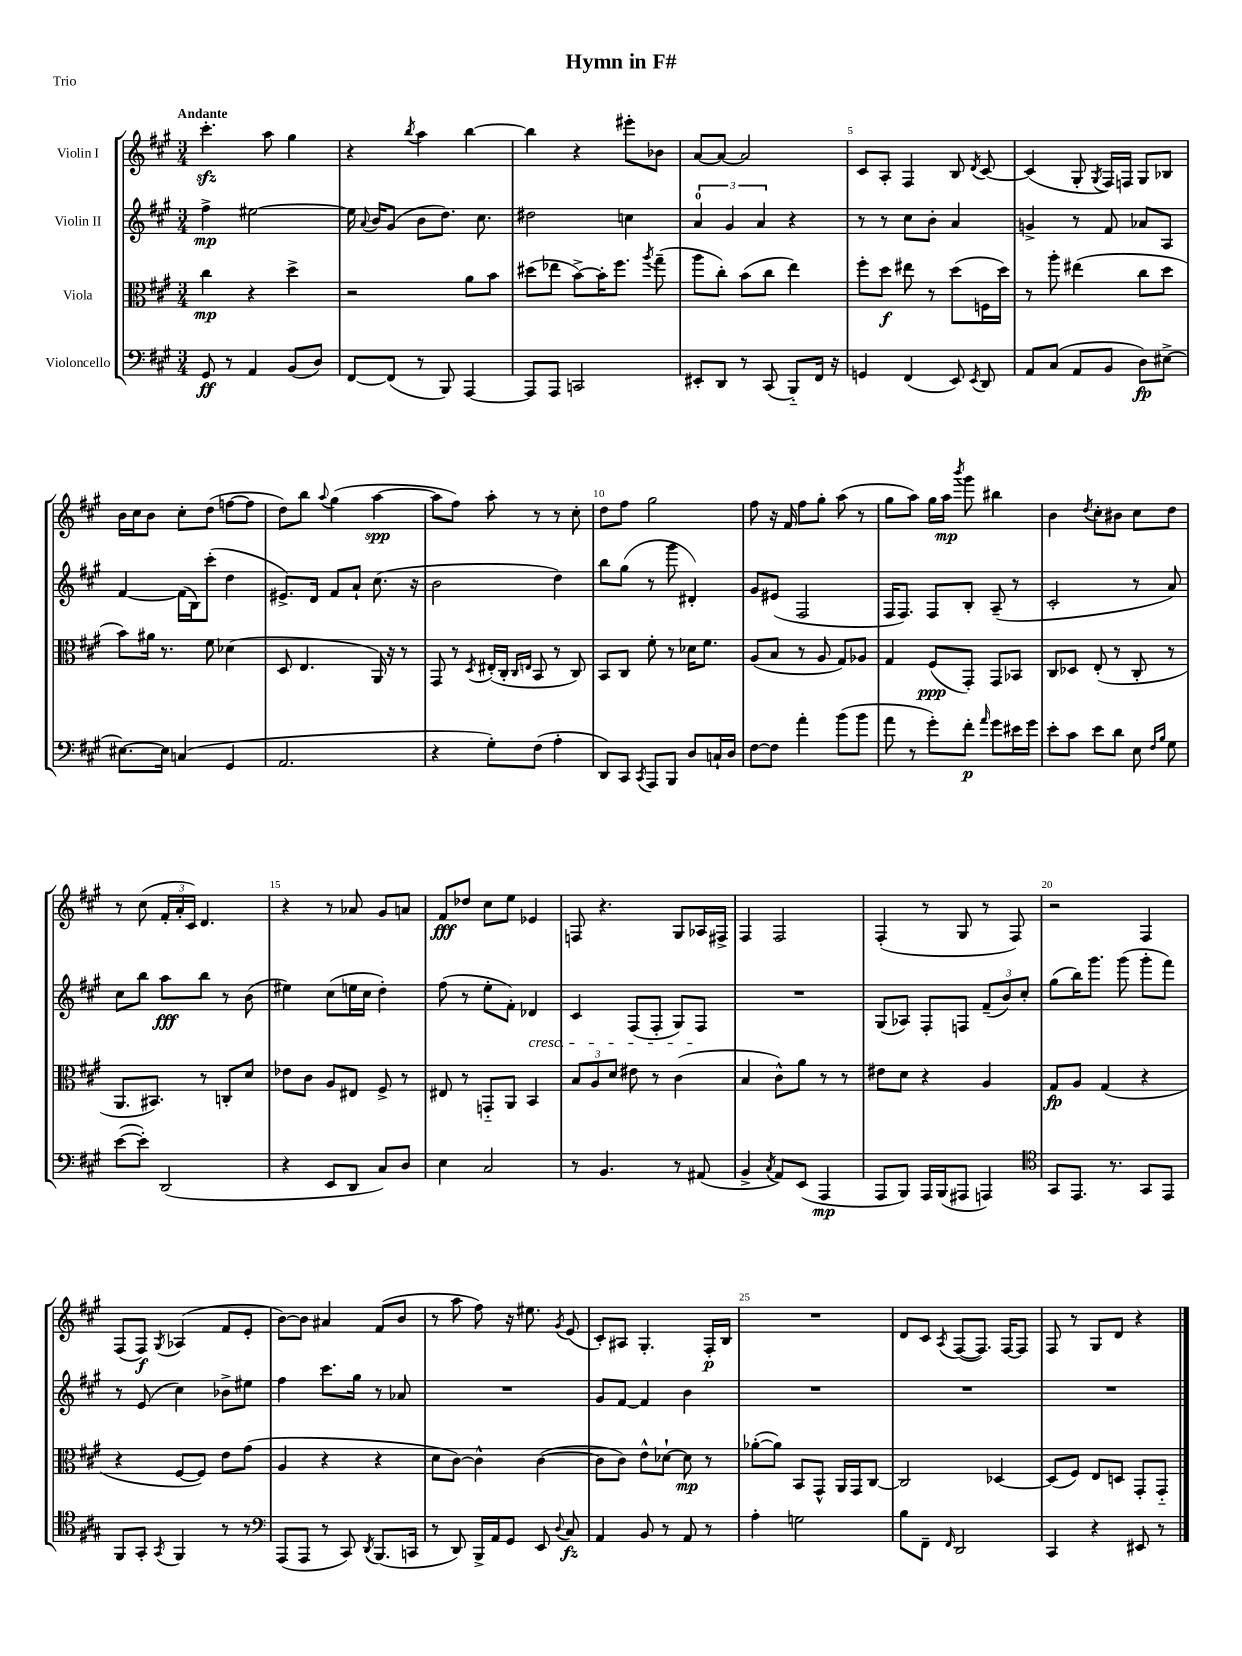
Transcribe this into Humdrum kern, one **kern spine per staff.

**kern	**kern	**kern	**kern
*staff4	*staff3	*staff2	*staff1
*clefF4	*clefC3	*clefG2	*clefG2
*k[f#c#g#]	*k[f#c#g#]	*k[f#c#g#]	*k[f#c#g#]
*M3/4	*M3/4	*M3/4	*M3/4
8GG#	4cc#	4ff#^	4.ccc#'
8r	.	.	.
4AA	4r	[2ee#	.
.	.	.	8aa
(8BB	4dd^	.	4gg#
8D)	.	.	.
=	=	=	=
[8FF#	2r	16ee#]	4r
.	.	8qqa	.
.	.	16b	.
(8FF#]	.	(8g#	.
.	.	.	8qbb
8r	.	8b	4aa
8BBB)	.	8.dd)	.
[4AAA	8a	.	[4bb
.	.	8.cc#	.
.	8b	.	.
=	=	=	=
8AAA]	(8dd#	2dd#	4bb]
8AAA	8ee-	.	.
2CC	[8b^)	.	4r
.	16b']	.	.
.	8.ff#	.	.
.	.	4cc	8eee#'
.	8qaa	.	.
.	(8gg#~	.	8b-
=	=	=	=
8EE#'	8aa	6a	[8a
8DD	8cc#')	.	8a_
.	.	6g#	.
8r	(8b	.	2a]
.	.	6a	.
(8CC#	8cc#	.	.
8BBB'~)	4ee)	4r	.
16FF#	.	.	.
16r	.	.	.
=	=	=	=
4GG	8ff#'	8r	8c#
.	8dd	8r	8A'
(4FF#	8ee#	8cc#	4F#
.	8r	8b'	.
8EE)	(8dd	4a	8B
8qEE	.	.	8qd
8DD	16F	.	[8c#
.	16dd)	.	.
=	=	=	=
8AA	8r	4g^	(4c#]
(8C#	8aa'	.	.
8AA	(4ee#	8r	8G#'
.	.	.	8qG#
8BB	.	8f#	16F#)
.	.	.	16F
8D)	8cc#	8a-	8G#
[8E#^	8dd	8A	8B-
=	=	=	=
8.E#_	8b)	[4f#	16b
.	.	.	16cc#
.	16a#	.	8b
16E#]	8.r	.	.
(4C	.	(16f#]	8cc#'
.	.	16B)	.
.	8f#	(8ccc#'	(8dd
4GG#	(4d-	4dd	[8ff
.	.	.	8ff]
=	=	=	=
2.AA	8D	8.e#^)	8dd)
.	4.E	.	8bb
.	.	16d	.
.	.	.	8qqaa
.	.	8f#	(4gg#
.	.	8a`	.
.	16AA)	(8.cc#	[4aa
.	16r	.	.
.	8r	.	.
.	.	16r	.
=	=	=	=
4r	8GG#	2b	8aa]
.	8r	.	8ff#)
.	8qD	.	.
8G#')	(16E#'	.	8aa'
.	16C#'	.	.
.	16qqC#	.	.
.	16qqE	.	.
(8F#	8BB	.	8r
4A'	8r	4dd)	8r
.	8C#)	.	8cc#'
=	=	=	=
8DD)	8BB	8bb	8dd
8CC#	8C#	(8gg#	8ff#
8qCC#	.	.	.
8AAA	8f#'	8r	2gg#
8BBB	8r	8ggg#	.
8D	16d-	4d#')	.
.	8.f#	.	.
16C`	.	.	.
16D	.	.	.
=	=	=	=
[8F#	(8A	8g#	8ff#
8F#]	8B	(8e#	16r
.	.	.	16f#
4a'	8r	2F#	8ff#
.	8A	.	8gg#'
(8b	8G#)	.	(8aa
8b	8A-	.	8r
=	=	=	=
8a	4G#	16F#	8gg#
.	.	8.F#)	.
8r	.	.	8aa)
8g#')	(8F#	8F#	16gg#
.	.	.	16aa
.	.	.	8qbbb
8f#'	8GG#')	8B'	8ggg#
16qqa	.	.	.
8g#	8GG#	(8A~	4bb#
16e#	8BB-	8r	.
16g#	.	.	.
=	=	=	=
8e'	8C#	2c#'	4b
8c#	8D-	.	.
.	.	.	8qdd
8e	(8E'	.	8cc#'
8d	8r	.	8b#
8E	8C#'	8r	8cc#
16qqF#	.	.	.
16qqB	.	.	.
8G#	8r	8a)	8dd
=	=	=	=
([8e	8.AA	8cc#	8r
8e'])	.	8bb	(8cc#
.	8.BB#)	.	.
(2DD	.	8aa	24f#'
.	.	.	24a'
.	.	.	24c#)
.	8r	8bb	4.d
.	8C'	8r	.
.	8d	(8b	.
=	=	=	=
4r	8e-	4ee#)	4r
.	8c#	.	.
8EE	8A	(8cc#	8r
8DD	8E#	16ee	8a-
.	.	16cc#	.
8C#)	8F#^	4dd')	8g#
8D	8r	.	8a
=	=	=	=
4E	8E#	(8ff#	8f#
.	8r	8r	8dd-
2C#	8GG'~	8ee'	8cc#
.	8AA	8f#')	8ee
.	4BB	4d-	4e-
=	=	=	=
8r	12B	4c#	8F
.	12A	.	.
4.BB	.	.	4.r
.	12d	.	.
.	8e#	(8F#	.
.	8r	8F#'	.
8r	(4c#	8G#)	8G#
(8AA#	.	8F#	16A-
.	.	.	16F#^
=	=	=	=
4BB^	4B	2.r	4F#
8qC#	.	.	.
8AA)	8c#^^)	.	2F#
(8EE	8a	.	.
4AAA	8r	.	.
.	8r	.	.
=	=	=	=
8AAA	8e#	(8G#	(4F#'
8BBB)	8d	8A-)	.
16AAA	4r	8F#'	8r
(16BBB	.	.	.
8AAA#	.	8F	8G#
4AAA)	4A	(12f#~	8r
.	.	12b)	.
.	.	.	8F#)
.	.	12cc#'	.
=	=	=	=
*clefC4	*	*	*
8GG#	8G#	(8gg#	2r
8.EE	8A	16bb)	.
.	.	8.ggg#	.
.	(4G#	.	.
8.r	.	.	.
.	.	(8ggg#	.
8GG#	4r	8ggg#'	4F#
8EE	.	8fff#)	.
=	=	=	=
8FF#	4r	8r	(8F#
8GG#'	.	(8e	8F#)
8qGG#	.	.	8qG#
4FF#	[8F#	4cc#)	(4A-
.	8F#])	.	.
8r	8e	8b-^	8f#
8r	(8g#	8ee#	8e'
=	=	=	=
*clefF4	*	*	*
(8AAA	4A	4ff#	[8b)
8AAA	.	.	8b]
8r	4r	8.ccc#	4a#
8CC#)	.	.	.
.	.	16gg#	.
8qDD	.	.	.
(8.BBB	4r	8r	(8f#
.	.	8a-	8b
16CC	.	.	.
=	=	=	=
8r	8d	2.r	8r
8DD)	[8c#)	.	8aa
16BBB^	4c#^^]	.	8ff#)
16AA	.	.	.
8GG#	.	.	16r
.	.	.	8.ee#
8EE	([4c#	.	.
8qqD	.	.	8qg#
8C#	.	.	(8e
=	=	=	=
4AA	8c#]	8g#	8c#')
.	8c#)	[8f#	8A#
8BB	8e^^	4f#]	4.G#'
8r	[8d-`	.	.
8AA	8d-]	4b	.
8r	8r	.	16F#'
.	.	.	16B
=	=	=	=
4A'	([8a-'	2.r	2.r
.	8a-])	.	.
2G	8BB	.	.
.	8GG#^^	.	.
.	16AA	.	.
.	16GG#	.	.
.	[8C#	.	.
=	=	=	=
8B	2C#]	2.r	8d
8FF#~	.	.	8c#
16qqFF#	.	.	8qA
2DD	.	.	([8F#
.	.	.	8.F#])
.	[4D-	.	.
.	.	.	[16F#
.	.	.	8F#]
=	=	=	=
4CC#	(8D-]	2.r	8F#
.	8F#)	.	8r
4r	8E	.	8G#
.	8D	.	8d
8EE#	8GG#'	.	4r
8r	8GG#'~	.	.
==	==	==	==
*-	*-	*-	*-
